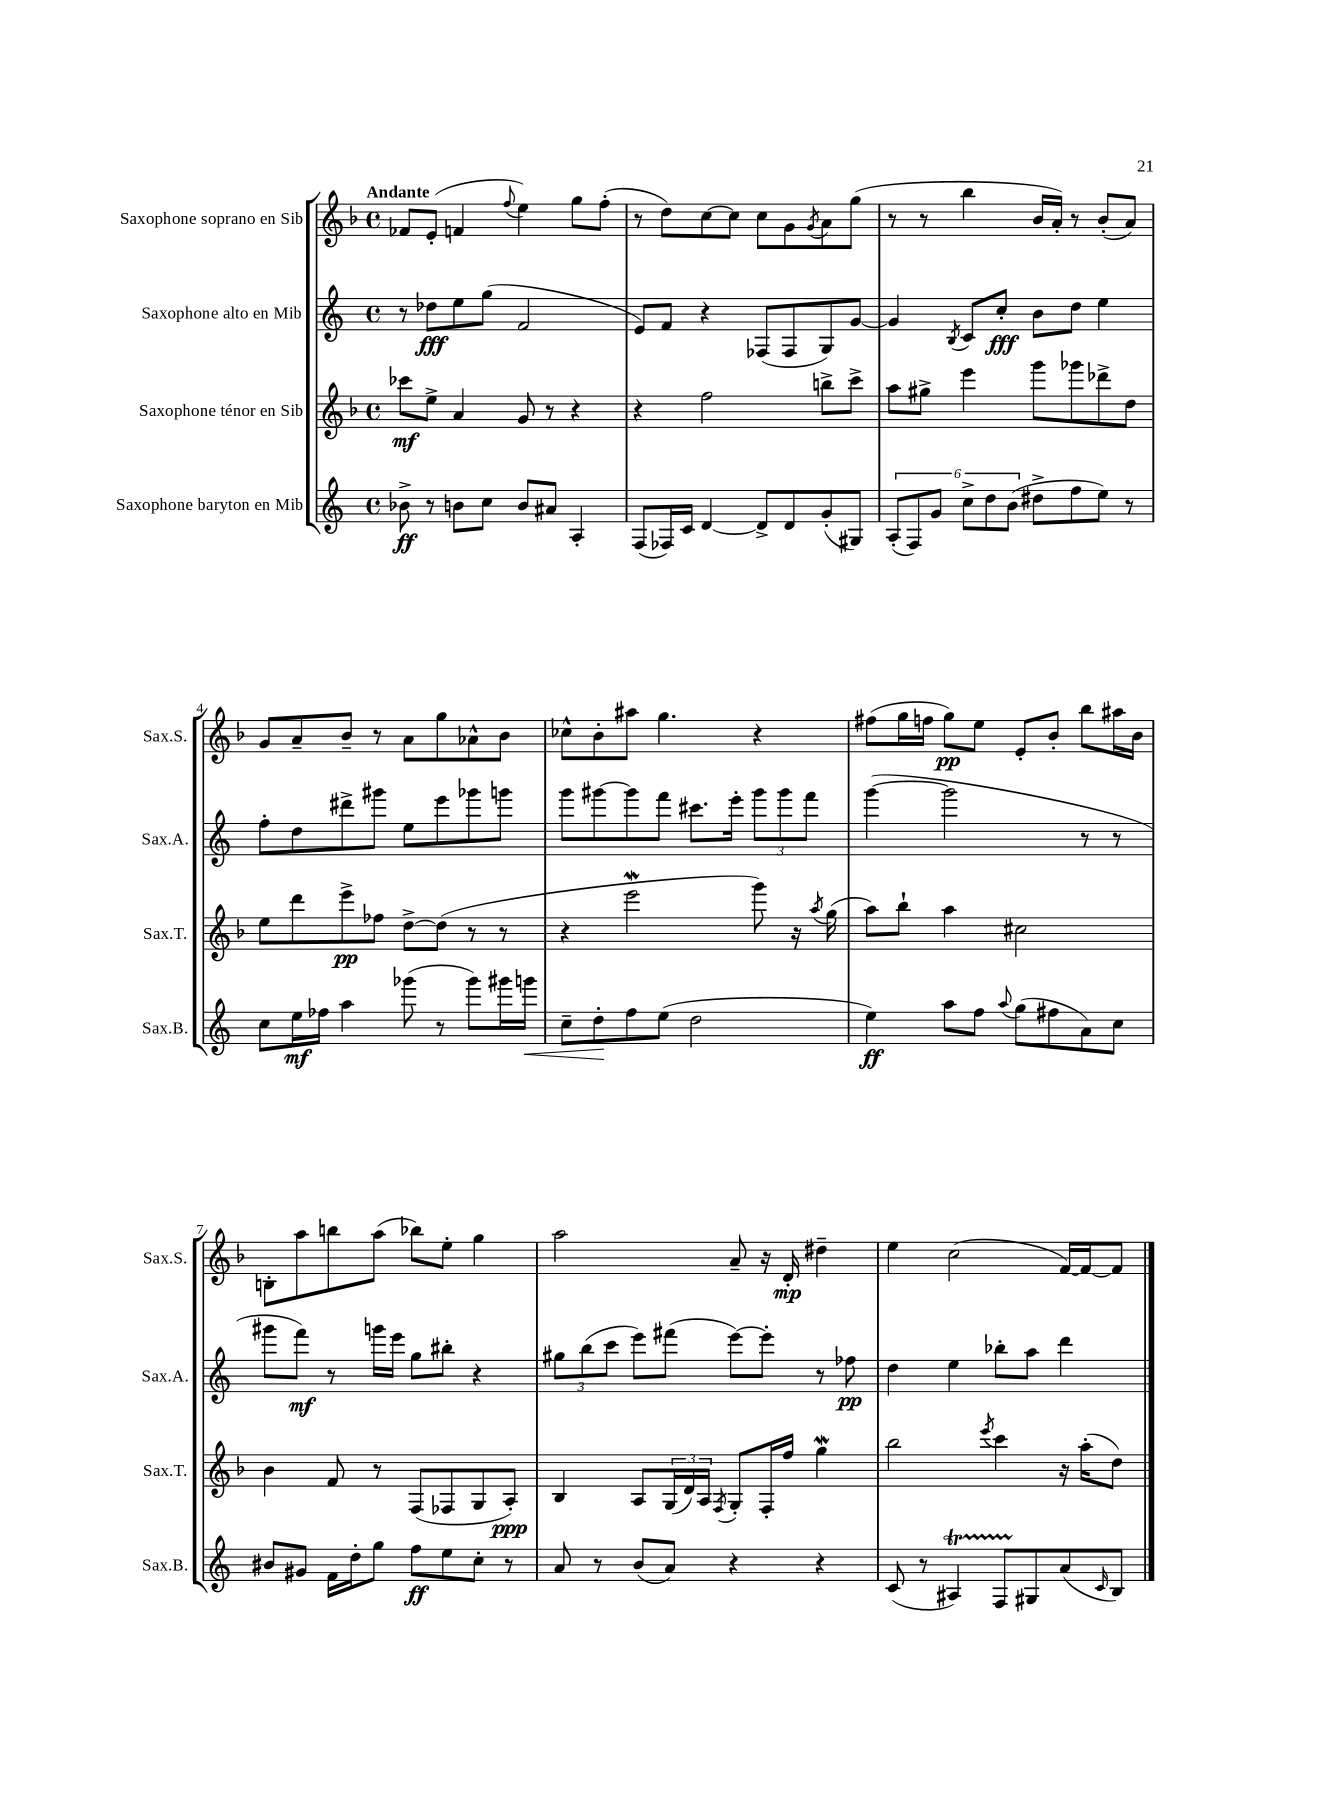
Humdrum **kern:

**kern	**kern	**kern	**kern
*staff4	*staff3	*staff2	*staff1
*clefG2	*clefG2	*clefG2	*clefG2
*k[]	*k[b-]	*k[]	*k[b-]
*M4/4	*M4/4	*M4/4	*M4/4
*met(c)	*met(c)	*met(c)	*met(c)
8b-^\	8ccc-\L	8r	8f-/L
8r	8ee^\J	8dd-\L	(8e'/J
8b\L	4a/	8ee\	4f/
8cc\J	.	(8gg\J	.
.	.	.	8qqff/
8b/L	8g/	2f/	4ee\)
8a#/J	8r	.	.
4A'/	4r	.	8gg\L
.	.	.	(8ff'\J
=	=	=	=
(8F/L	4r	8e/L)	8r
16F-/L)	.	8f/J	8dd\L)
16c/JJ	.	.	.
[4d/	2ff\	4r	[8cc\
.	.	.	8cc\]J
8d^/]L	.	(8F-/L	8cc\L
8d/	.	8F-/	8g\
.	.	.	8qg/
(8g'/	8bb^\L	8G/)	8a\
8G#/J)	8ccc^\J	[8g/J	(8gg\J
=	=	=	=
(12A'/L	8aa\L	4g/]	8r
12F/)	.	.	.
.	8gg#^\J	.	8r
12g/J	.	.	.
.	.	8qB/	.
12cc^\L	4eee\	8c/L	4bb-\
12dd\	.	.	.
.	.	8cc'/J	.
(12b\J	.	.	.
8dd#^\L	8ggg\L	8b\L	16b-/LL
.	.	.	16a'/JJ)
8ff\	8ggg-\	8dd\J	8r
8ee\J)	8ddd-^\	4ee\	(8b-'/L
8r	8dd\J	.	8a/J)
=	=	=	=
8cc\L	8ee\L	8ff'\L	8g/L
16ee\L	8ddd\	8dd\	8a~/
16ff-\JJ	.	.	.
4aa\	8eee^\	8ddd#^\	8b-~/J
.	8ff-\J	8ggg#\J	8r
(8ggg-\	[8dd^\L	8ee\L	8a\L
8r	(8dd\]J	8eee\	8gg\
8ggg-\L)	8r	8ggg-\	8a-^^\
16ggg#\L	8r	8ggg\J	8b-\J
16ggg\JJ	.	.	.
=	=	=	=
8cc~\L	4r	8ggg\L	8cc-^^\L
8dd'\	.	[8ggg#\	8b-'\
8ff\	2eee\	8ggg#\]	8aa#\J
(8ee\J	.	8fff\J	4.gg\
2dd\	.	8.ccc#\L	.
.	.	16eee'\Jk	.
.	8ggg\)	12ggg#\L	4r
.	.	12ggg#\	.
.	16r	.	.
.	.	12fff\J	.
.	8qaa/	.	.
.	(16gg\	.	.
=	=	=	=
4ee\)	8aa\L)	([4ggg\	(8ff#\L
.	8bb-`\J	.	16gg\L
.	.	.	16ff\JJ
8aa\L	4aa\	2ggg\]	8gg\L)
8ff\J	.	.	8ee\J
8qqaa/	.	.	.
(8gg\L	2cc#\	.	8e'/L
8ff#\	.	.	8b-'/J
8a\)	.	8r	8bb-\L
8cc\J	.	8r	16aa#\L
.	.	.	16b-\JJ
=	=	=	=
8b#/L	4b-\	8ggg#\L	8B'\L
8g#/J	.	8fff\J)	8aa\
16f\LL	8f/	8r	8bb\
16dd'\J	.	.	.
8gg\J	8r	16ggg\LL	(8aa\J
.	.	16eee\JJ	.
8ff\L	(8F/L	8gg\L	8bb-\L)
8ee\	8F-/	8bb#'\J	8ee'\J
8cc'\J	8G/	4r	4gg\
8r	8A'/J)	.	.
=	=	=	=
8a/	4B-/	12gg#\L	2aa\
.	.	(12bb\	.
8r	.	.	.
.	.	12ccc\J	.
(8b/L	8A/L	8eee\L)	.
8a/J)	(24G/L	(8fff#\J	.
.	24d/)	.	.
.	24A/JJ	.	.
.	8qF/	.	.
4r	8G'/L	[8eee\L)	8a~/
.	16F'/L	8eee'\]J	16r
.	16ff/JJ	.	16d'/
4r	4gg\	8r	4dd#~\
.	.	8ff-\	.
=	=	=	=
(8c/	2bb-\	4dd\	4ee\
8r	.	.	.
4A#/)	.	4ee\	(2cc\
.	8qeee/	.	.
8F/L	4ccc\	8bb-'\L	.
8G#/	.	8aa\J	.
(8a/	16r	4ddd\	[16f/LL)
.	(16aa'\LK	.	16f/_J
16qqc/	.	.	.
8B/J)	8dd\J)	.	8f/]J
==	==	==	==
*-	*-	*-	*-
